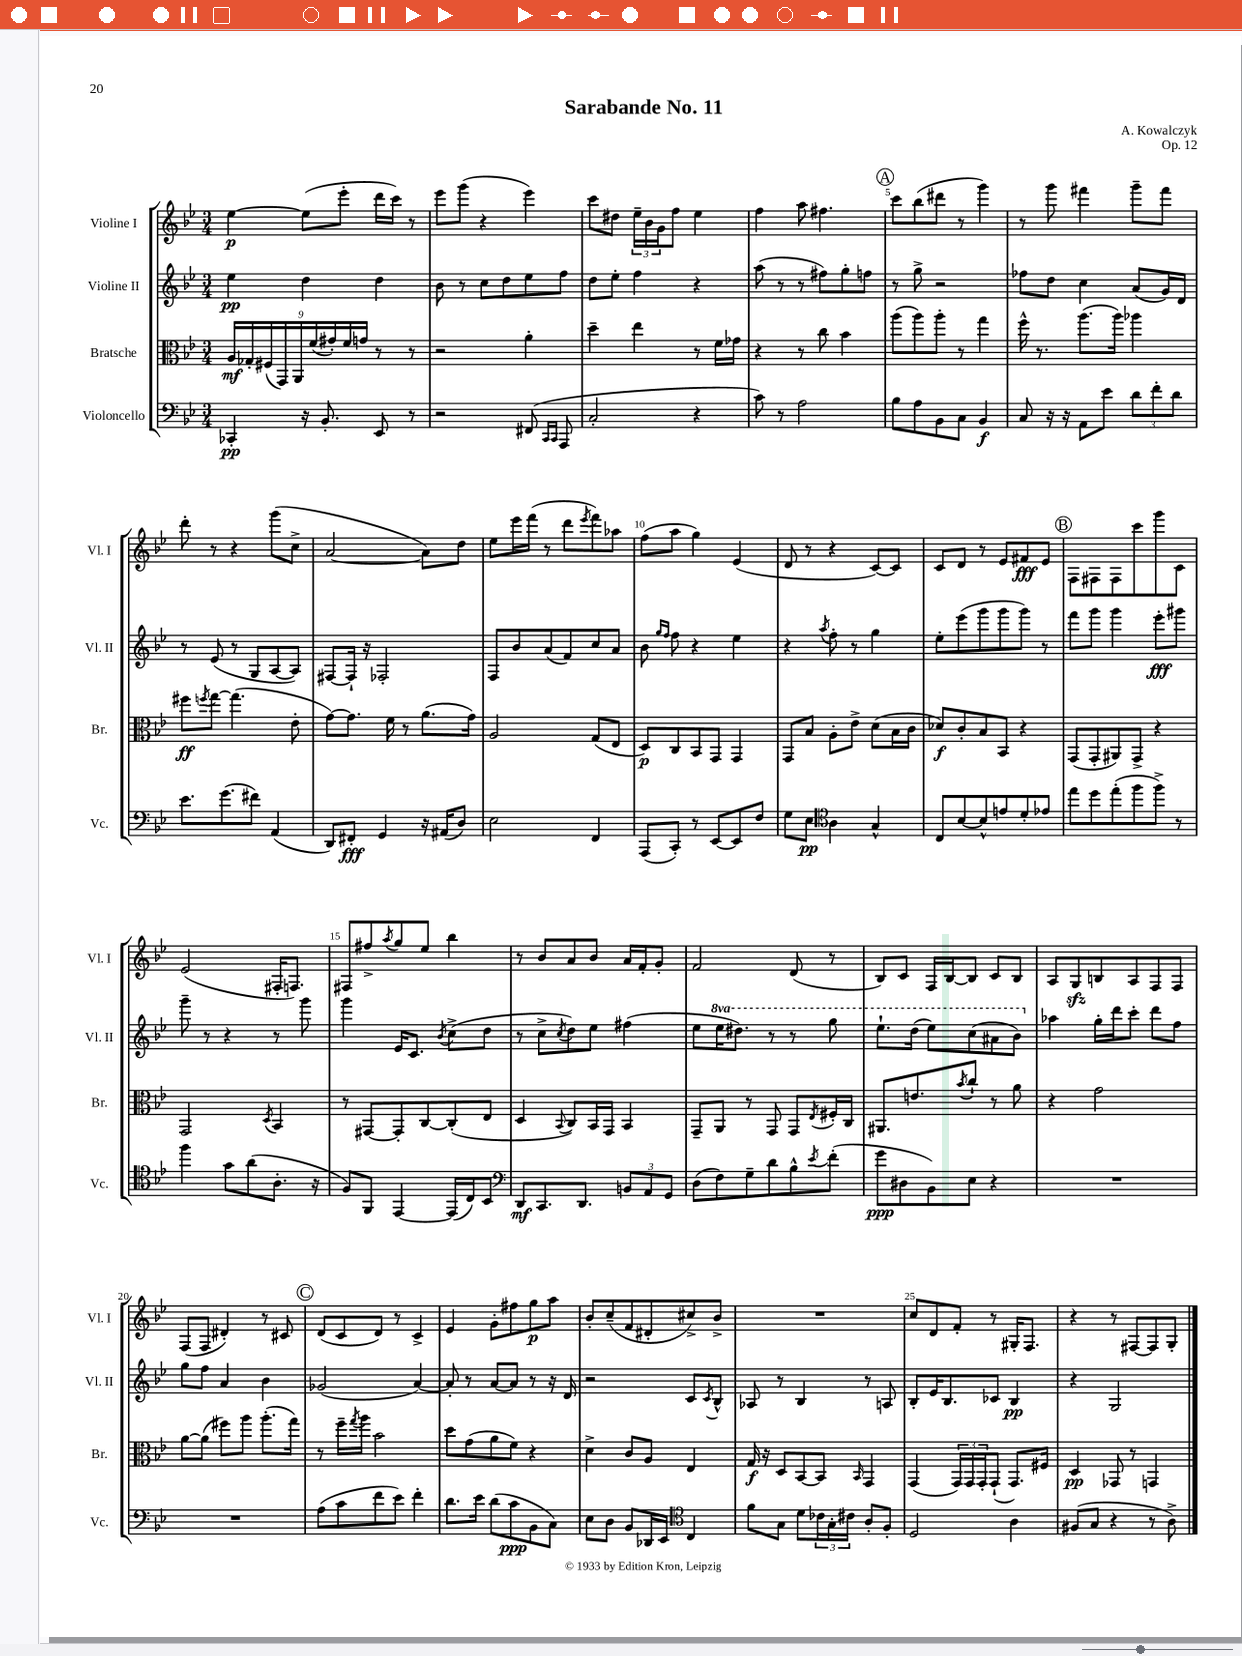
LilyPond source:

\header { title = "Sarabande No. 11" composer = "A. Kowalczyk" opus = "Op. 12" }
<<
\new StaffGroup <<
\new Staff = "s0" \with { instrumentName = "Violine I" shortInstrumentName = "Vl. I" } {
    \clef treble \key bes \major \numericTimeSignature \time 3/4
    ees''4~\p ees''8( ees'''8-. d'''16 c'''16) r8 |
    ees'''8 g'''8( r4 ees'''4) |
    c'''8 dis''8 \tuplet 3/2 { ees''16-- bes'16 g'16 } f''8 ees''4 |
    f''4 a''8 fis''4. |
    \mark \markup { \circle "A" } c'''8 bes''8( dis'''8 r8 g'''4) |
    r8 g'''8 fis'''4 g'''8-- fis'''8 |
    d'''8-. r8 r4 g'''8( c''8-> |
    a'2~ a'8) d''8 |
    ees''8 ees'''16 f'''16( r8 d'''8 \acciaccatura { ees'''8 } f'''8) aes''8 |
    f''8( a''8 g''4) ees'4( |
    d'8 r8 r4 c'8~) c'8 |
    c'8 d'8 r8 ees'8 fis'8\fff ees'8 |
    \mark \markup { \circle "B" } f8 fis8 fis8 c'''8 g'''8 c'8 |
    ees'2( fis16-. f8.) |
    fis8 fis''8-> \acciaccatura { a''8 } g''8 ees''8 bes''4 |
    r8 bes'8 a'8 bes'8 a'16 f'16-. g'8-. |
    f'2 d'8( r8 |
    bes8) c'8 f16 bes16~ bes8 c'8 bes8 |
    a8 g8\sfz b8 a8 f8 f8 |
    f8( f8 dis'4-.) r8 cis'8 |
    \mark \markup { \circle "C" } d'8( c'8 d'8) r8 c'4-> |
    ees'4 g'8-. fis''8 g''8\p a''8 |
    bes'8-. c''8--( f'8 dis'8-. cis''8->) bes'8-> |
    R2. |
    c''8 d'8 f'8-. r8 gis16-. f8. |
    r4 r8 fis8~ fis8 g8-. \bar "|." |
}
\new Staff = "s1" \with { instrumentName = "Violine II" shortInstrumentName = "Vl. II" } {
    \clef treble \key bes \major \numericTimeSignature \time 3/4 \set Staff.ottavationMarkups = #ottavation-simple-ordinals
    ees''4\pp d''4 d''4 |
    bes'8 r8 c''8 d''8 ees''8 f''8 |
    d''8 ees''8-. f''4 r4 |
    a''8( r8 r8 fis''8) g''8-. f''8 |
    \mark \markup { \circle "A" } r8 g''8-> r2 |
    fes''8 d''8 c''4 a'8( g'16) d'16 |
    r8 ees'8( r8 g8 a8~ a8) |
    fis8~ fis16-! r16 fes2-. |
    f8 bes'8 a'8( f'8) c''8 a'8 |
    bes'8 \grace { g''16 f''16 } f''8 r4 ees''4 |
    r4 \acciaccatura { a''8 } f''8-. r8 g''4 |
    ees''8-. ees'''8( g'''8 g'''8 g'''8) r8 |
    \mark \markup { \circle "B" } f'''8 g'''8 g'''4 ees'''8-.\fff gis'''8 |
    g'''8-- r8 r4 r8 g'''8 |
    g'''4 ees'16 c'8. \acciaccatura { bes'8 } c''8->( d''8 |
    r8 c''8-> \acciaccatura { c''8 } d''8) ees''8 fis''4( |
    ees''8 \ottava #1 ees'''16 dis'''8.) r8 r8 g'''8 |
    ees'''8.-! d'''16( ees'''8) c'''8( ais''8 bes''8) \ottava #0 |
    aes''4 g''16-. d'''16 c'''8-. d'''8 f''8 |
    g''8 f''8 a'4 bes'4 |
    \mark \markup { \circle "C" } ges'2( a'4~) |
    a'8-. r8 a'8~ a'8 r8 r16 d'16 |
    r2 c'8 \acciaccatura { c'8 } bes8-^ |
    aes8 r8 bes4 r8 a8 |
    bes8-. ees'16 bes8. ces'8 bes4\pp |
    r4 g2 \bar "|." |
}
\new Staff = "s2" \with { instrumentName = "Bratsche" shortInstrumentName = "Br." } {
    \clef alto \key bes \major \numericTimeSignature \time 3/4
    \tuplet 9/8 { a16\mf ges16-. fis16( g,16) a,16 f'16( gis'16-.) f'16 g'16 } r8 r8 |
    r2 a'4-. |
    d''4-- ees''4 r8 f'16 ges'16 |
    r4 r8 c''8 bes'4 |
    \mark \markup { \circle "A" } a''8( a''8) a''8-. r8 g''4 |
    f''16-^ r8. a''8.( a''16) aes''4 |
    fis''8\ff \acciaccatura { f''8 } g''8~ g''4.( ees'8-. |
    g'8~) g'8. f'16 r8 a'8.( g'16) |
    a2 g8( ees8 |
    d8\p) c8 bes,8 g,8 g,4 |
    g,8 bes8 a8-. ees'8-> d'8( bes16 c'16 |
    des'8\f) c'8-. bes8 bes,8 r4 |
    \mark \markup { \circle "B" } g,8( g,8-. ais,8) g,8-> r4 |
    g,2 \acciaccatura { d8 } bes,4 |
    r8 gis,8~ gis,8-. c8~ c8-.( ees8 |
    d4 \appoggiatura { bes,8 } c8) bes,16 g,16 bes,4 |
    g,8-- a,8 r8 g,8 g,8 \acciaccatura { ees8 } fis16-. c16 |
    ais,8. e'8. \acciaccatura { bes'8 } c''8-! r8 a'8 |
    r4 g'2 |
    a'8~ a'8( fis''8) a''8 a''8.-.( g''16) |
    \mark \markup { \circle "C" } r8 f''16-- \acciaccatura { g''8 } a''16 bes'2 |
    d''8 g'8( a'8 f'8) r4 |
    d'4-> c'8 a8 ees4 |
    g16\f r16 d8 bes,8~ bes,8 \grace { bes,16 } g,4 |
    g,4( \tuplet 3/2 { g,16) g,16 g,16-. } g,8-!( g,8.) fis16 |
    d4\pp ges,8 r8 g,4 \bar "|." |
}
\new Staff = "s3" \with { instrumentName = "Violoncello" shortInstrumentName = "Vc." } {
    \clef bass \key bes \major \numericTimeSignature \time 3/4
    ces,4-.\pp r16 bes,8.-. ees,8 r8 |
    r2 fis,8( \grace { c,16 c,16 } a,,8 |
    c2-. r4 |
    c'8) r8 a2 |
    \mark \markup { \circle "A" } bes8 a8 bes,8 c8 bes,4\f |
    c8 r16 r16 a,8 ees'8 \tuplet 3/2 { d'8 f'8-. d'8 } |
    ees'8. g'8.( fis'8) a,4( |
    d,8) fis,8-.\fff g,4 r16 ais,16( d8) |
    ees2 f,4 |
    a,,8( c,8-.) r8 ees,8~ ees,8 f8 |
    g8 ees8\pp \clef tenor a4 g4-^ |
    c8 bes8~ bes8-^ e'8 d'8-. ees'8 |
    \mark \markup { \circle "B" } ees''8 d''8 ees''8-.( f''8 f''8->) r8 |
    f''4 g'8 a'8( a8.-. r16 |
    f8) f,8 ees,4~ ees,16( c16) bes,8 |
    \clef bass d,8\mf c,8. d,8. \tuplet 3/2 { b,8 a,8 g,8 } |
    d8( f8) g8-- d'8 bes8-^ \acciaccatura { ees'8 } f'8-.( |
    g'8\ppp dis8 bes,8) ees8 r4 |
    R2. |
    R2. |
    \mark \markup { \circle "C" } a8( c'8 f'8 ees'8) f'4-. |
    d'8. ees'16 d'8( c'8\ppp bes,8 c8) |
    ees8 d8 bes,8 des,16 ees,16 \clef tenor c4 |
    f'8 g8 d'8 \tuplet 3/2 { ces'16 g16-. cis'16 } a8-. f8-. |
    d2 a4 |
    fis8( g8 r4 r8 a8->) \bar "|." |
}
>>
>>
